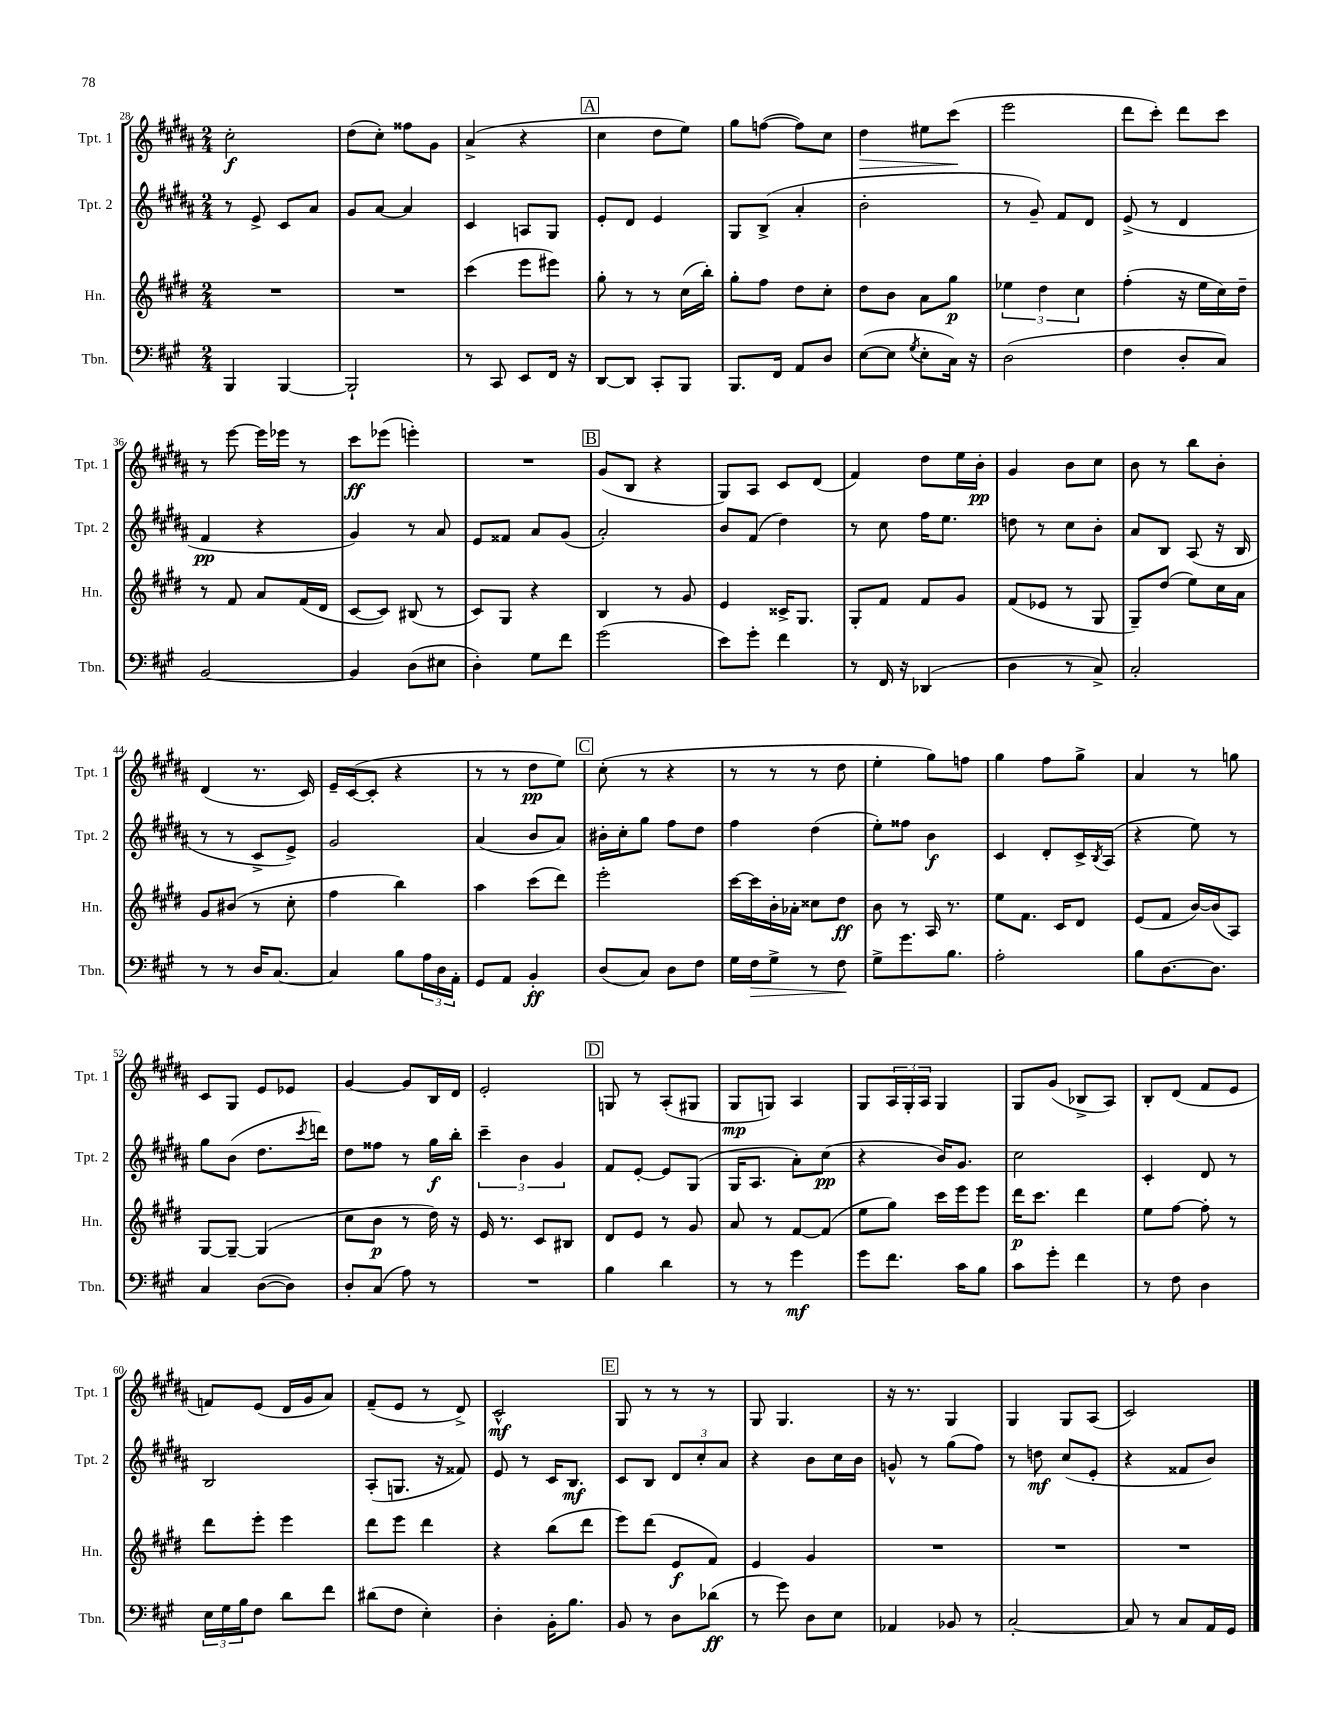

**kern	**kern	**kern	**kern
*staff4	*staff3	*staff2	*staff1
*clefF4	*clefG2	*clefG2	*clefG2
*k[f#c#g#]	*k[f#c#g#d#]	*k[f#c#g#d#a#]	*k[f#c#g#d#a#]
*M2/4	*M2/4	*M2/4	*M2/4
4BBB	2r	8r	2cc#'
.	.	8e^	.
[4BBB	.	8c#	.
.	.	8a#	.
=	=	=	=
2BBB`]	2r	8g#	(8dd#
.	.	[8a#	8cc#')
.	.	4a#]	8ff##
.	.	.	8g#
=	=	=	=
8r	(4ccc#	4c#	(4a#^
8CC#	.	.	.
8EE	8eee	8A	4r
16FF#	8eee#)	8G#	.
16r	.	.	.
=	=	=	=
[8DD	8gg#'	8e'	4cc#
8DD]	8r	8d#	.
8CC#'	8r	4e	8dd#
8BBB	(16cc#	.	8ee)
.	16bb')	.	.
=	=	=	=
8.BBB	8gg#'	8G#	8gg#
.	8ff#	(8B^	([8ff
16FF#	.	.	.
8AA	8dd#	4a#'	8ff])
8D	8cc#'	.	8cc#
=	=	=	=
([8E	8dd#	2b'	4dd#
8E]	8b	.	.
8qG#	.	.	.
8E'	8a	.	8ee#
16C#)	8gg#	.	(8ccc#
16r	.	.	.
=	=	=	=
(2D	6ee-	8r	2eee
.	.	8g#~)	.
.	6dd#	.	.
.	.	8f#	.
.	6cc#	.	.
.	.	8d#	.
=	=	=	=
4F#	(4ff#'	(8e^	8ddd#
.	.	8r	8ccc#')
8D'	16r	4d#	8ddd#
.	16ee	.	.
8C#)	16cc#)	.	8ccc#
.	16dd#~	.	.
=	=	=	=
[2BB	8r	4f#	8r
.	8f#	.	[8eee
.	8a	4r	16eee]
.	.	.	16eee-
.	(16f#	.	8r
.	16d#	.	.
=	=	=	=
4BB]	[8c#	4g#)	8ccc#
.	8c#])	.	(8eee-
(8D	(8B#	8r	4eee')
8E#	8r	8a#	.
=	=	=	=
4D')	8c#)	8e	2r
.	8G#	8f##	.
8G#	4r	8a#	.
8f#	.	(8g#	.
=	=	=	=
(2g#	4B	2a#')	(8g#
.	.	.	8B
.	8r	.	4r
.	8g#	.	.
=	=	=	=
8e)	4e	8b	8G#)
8g#'	.	(8f#	8A#
4f#	16c##^	4dd#)	8c#
.	8.G#	.	.
.	.	.	(8d#
=	=	=	=
8r	8G#'	8r	4f#)
16FF#	8f#	8cc#	.
16r	.	.	.
(4DD-	8f#	16ff#	8dd#
.	.	8.ee	.
.	8g#	.	16ee
.	.	.	16b'
=	=	=	=
4D	(8f#	8dd	4g#
.	8e-	8r	.
8r	8r	8cc#	8b
8C#^)	8G#	8b'	8cc#
=	=	=	=
2C#'	8G#~)	8a#	8b
.	(8dd#	8B	8r
.	8ee)	(8A#	8bb
.	16cc#	16r	8b'
.	16a	16B	.
=	=	=	=
8r	8g#	8r	(4d#
8r	(8b#	8r	.
16D	8r	8c#^	8.r
[8.C#	.	.	.
.	8cc#'	8e^)	.
.	.	.	16c#)
=	=	=	=
4C#]	4ff#	2g#	16e~
.	.	.	([16c#
.	.	.	8c#']
8B	4bb)	.	4r
24A	.	.	.
24D	.	.	.
24AA'	.	.	.
=	=	=	=
8GG#	4aa	(4a#	8r
8AA	.	.	8r
4BB'	(8ccc#	8b	8dd#
.	8ddd#)	8a#)	8ee)
=	=	=	=
(8D	2eee'	16b#'	(8cc#'
.	.	16cc#'	.
8C#)	.	8gg#	8r
8D	.	8ff#	4r
8F#	.	8dd#	.
=	=	=	=
16G#	[16ccc#	4ff#	8r
16F#	16ccc#]	.	.
8G#^	16b'	.	8r
.	16a-'	.	.
8r	8cc##	(4dd#	8r
8F#	8dd#	.	8dd#
=	=	=	=
8G#^	8b	8ee')	4ee'
8.g#	8r	8ff##	.
.	16A	4b	8gg#)
8.B	8.r	.	.
.	.	.	8ff
=	=	=	=
2A'	8ee	4c#	4gg#
.	8.f#	.	.
.	.	8d#'	8ff#
.	16c#	.	.
.	8d#	16c#^	8gg#^
.	.	8qB	.
.	.	(16A#	.
=	=	=	=
8B	(8e	4r	4a#
[8.D	8f#	.	.
.	[16b)	8ee)	8r
8.D]	(16b]	.	.
.	8A)	8r	8gg
=	=	=	=
4C#	[8G#	8gg#	8c#
.	8G#~_	(8b	8G#
([8D	(4G#]	8.dd#	8e
8D])	.	.	8e-
.	.	8qccc#	.
.	.	16ddd)	.
=	=	=	=
8D'	8cc#	8dd#	[4g#
(8C#	8b	8ff##	.
8A)	8r	8r	8g#]
8r	16dd#)	16gg#	16B
.	16r	16bb'	16d#
=	=	=	=
2r	16e	6ccc#~	2e'
.	8.r	.	.
.	.	6b	.
.	8c#	.	.
.	.	6g#	.
.	8B#	.	.
=	=	=	=
4B	8d#	8f#	8G
.	8e	[8e'	8r
4d	8r	8e]	(8A#'
.	8g#	(8G#	8G#
=	=	=	=
8r	8a	16G#	8G#
.	.	8.A#	.
8r	8r	.	8G)
4g#	[8f#	8a#')	4A#
.	(8f#]	(8cc#	.
=	=	=	=
8g#	8ee	4r	8G#
8.f#	8gg#)	.	24A#
.	.	.	24G#'
.	.	.	24A#
.	16ccc#	16b)	4G#
16c#	16eee	8.g#	.
8B	8eee	.	.
=	=	=	=
8c#	16ddd#	2cc#	8G#
.	8.ccc#	.	.
8g#'	.	.	(8g#
4f#	4ddd#	.	8B-^
.	.	.	8A#)
=	=	=	=
8r	8ee	4c#'	8B'
8F#	[8ff#	.	(8d#
4D	8ff#']	8d#	8f#
.	8r	8r	8e
=	=	=	=
24E	8ddd#	2B	8f)
24G#	.	.	.
24B	.	.	.
8F#	8eee'	.	(8e
8d	4eee	.	16d#
.	.	.	16g#
8f#	.	.	8a#)
=	=	=	=
(8d#	8ddd#	(8A#'	(8f#~
8F#	8eee	8.G	8e
4E')	4ddd#	.	8r
.	.	16r	.
.	.	8f##)	8d#^)
=	=	=	=
4D'	4r	8e	2c#^^
.	.	8r	.
16BB'	(8bb	16c#	.
8.B	.	8.B	.
.	8ddd#	.	.
=	=	=	=
8BB	8eee)	8c#	8G#
8r	(8ddd#	8B	8r
8D	8e	12d#	8r
.	.	12cc#'	.
(8d-	8f#)	.	8r
.	.	12a#	.
=	=	=	=
8r	4e	4r	8G#
8g#)	.	.	4.G#
8D	4g#	8b	.
8E	.	16cc#	.
.	.	16b	.
=	=	=	=
4AA-	2r	8g^^	16r
.	.	.	8.r
.	.	8r	.
8BB-	.	(8gg#	4G#
8r	.	8ff#)	.
=	=	=	=
[2C#'	2r	8r	4G#
.	.	8dd	.
.	.	(8cc#	8G#
.	.	8e'	(8A#
=	=	=	=
8C#]	2r	4r	2c#)
8r	.	.	.
8C#	.	8f##	.
16AA	.	8b)	.
16GG#	.	.	.
==	==	==	==
*-	*-	*-	*-
